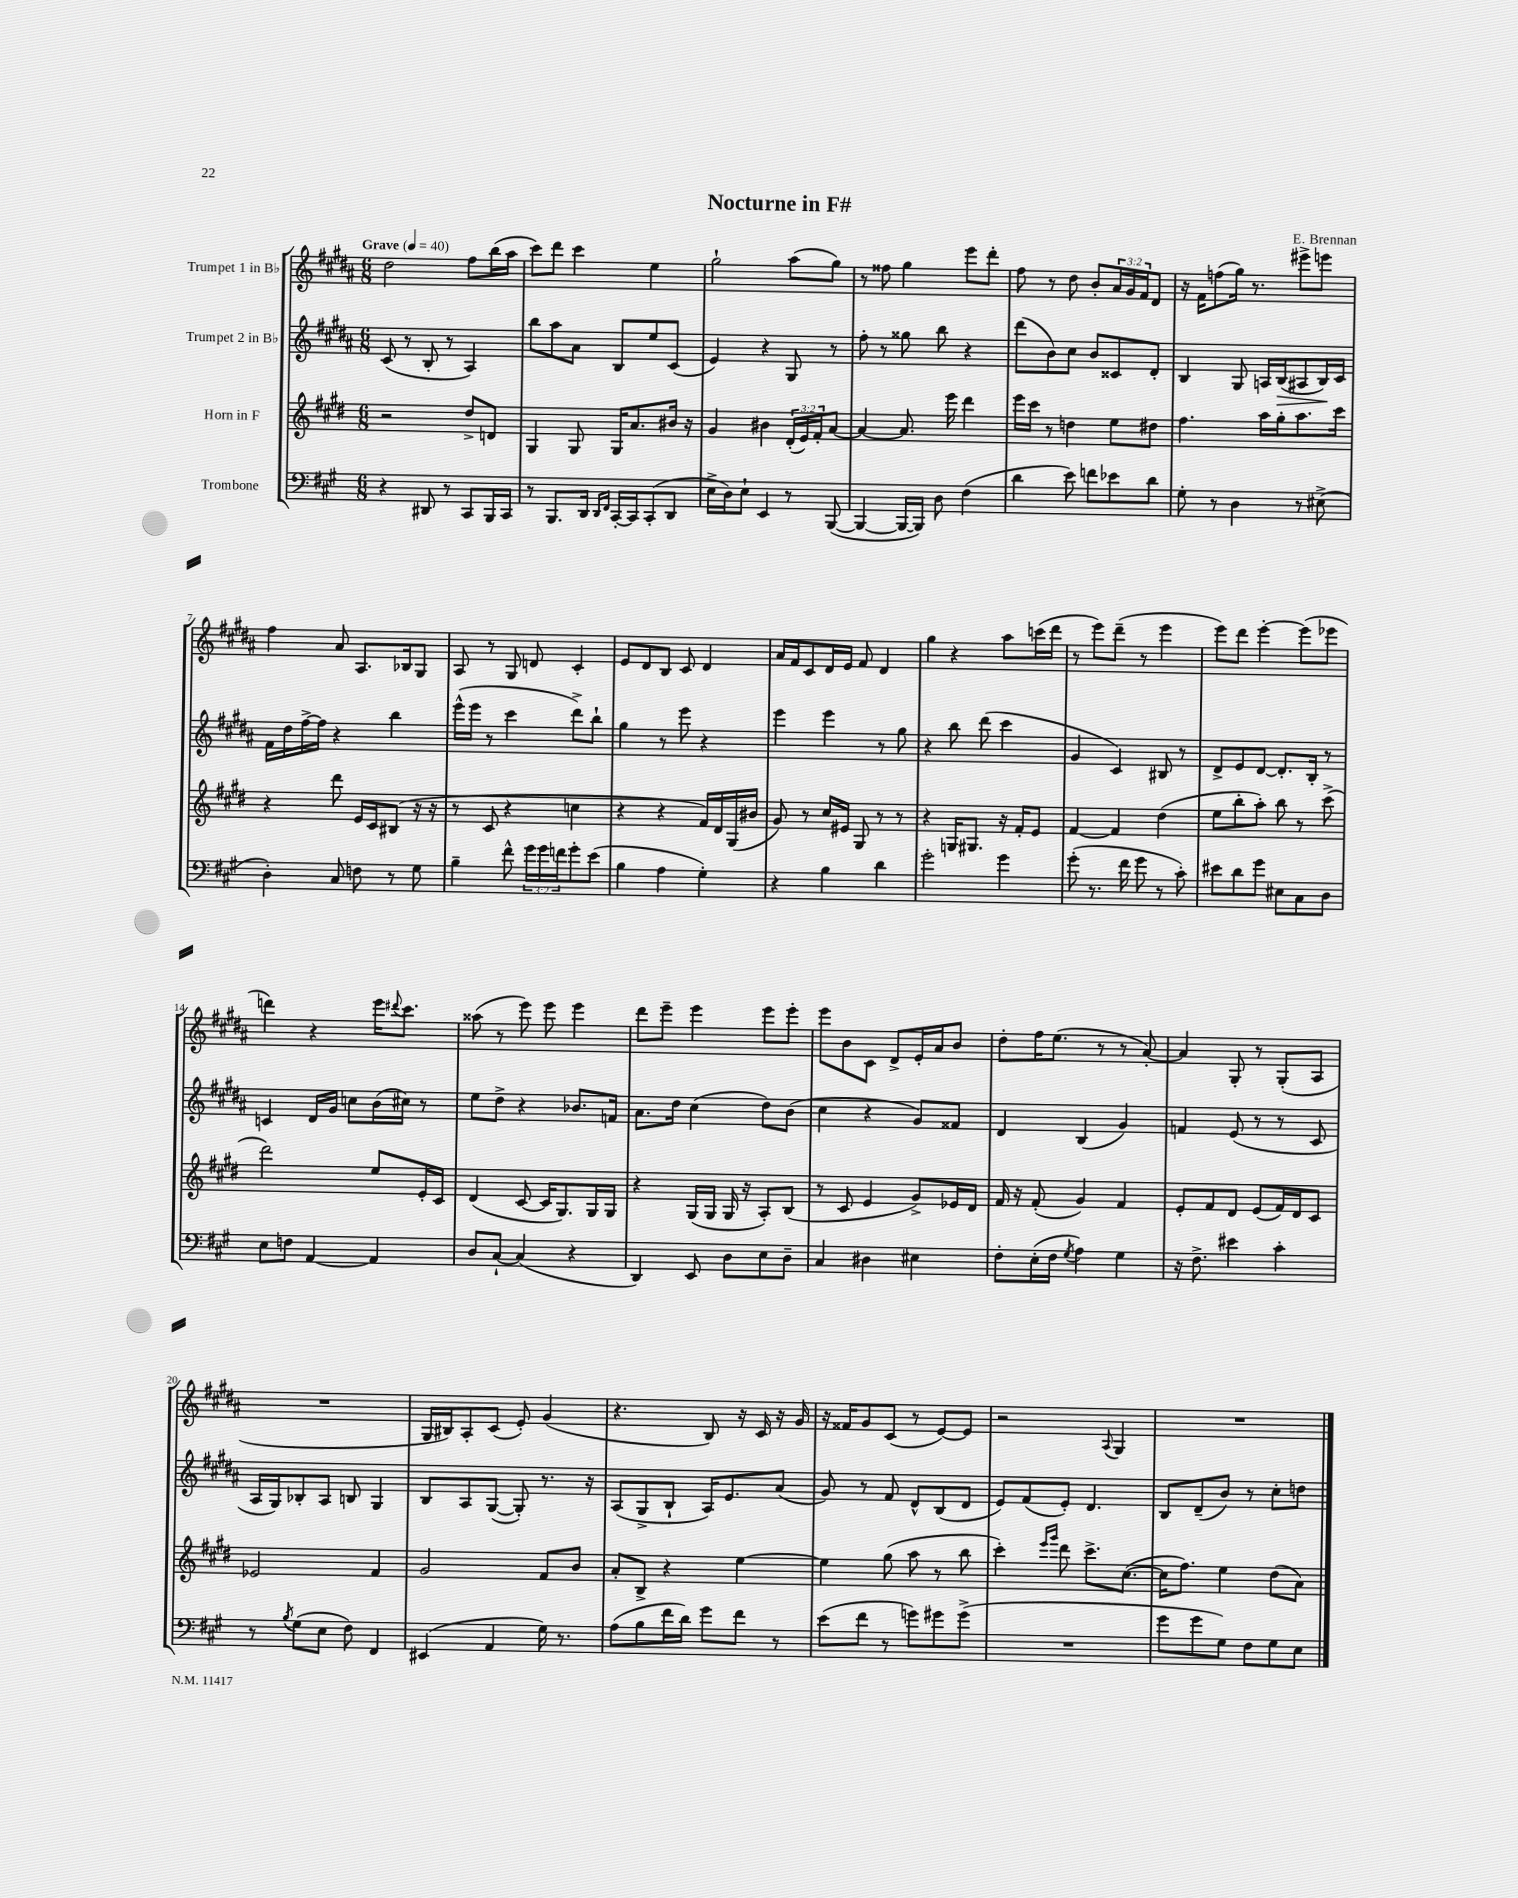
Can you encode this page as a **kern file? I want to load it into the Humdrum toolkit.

**kern	**kern	**kern	**kern
*staff4	*staff3	*staff2	*staff1
*clefF4	*clefG2	*clefG2	*clefG2
*k[f#c#g#]	*k[f#c#g#d#]	*k[f#c#g#d#a#]	*k[f#c#g#d#a#]
*M6/8	*M6/8	*M6/8	*M6/8
*MM40	*MM40	*MM40	*MM40
4r	2r	(8c#	2dd#
.	.	8r	.
8DD#	.	8B'	.
8r	.	8r	.
8CC#	8dd#^	4A#)	8ff#
16BBB	8d	.	(16bb
16CC#	.	.	16aa#
=	=	=	=
8r	4G#	8bb	8ccc#)
8.BBB	.	8aa#	8ddd#
.	8G#	8a#	4ccc#
16DD	.	.	.
16qqDD	.	.	.
16qqFF#	.	.	.
[16CC#'	16G#	8B	.
16CC#]	8.a	.	.
(8CC#'	.	8ee	4ee
8DD	16b#	(8c#	.
.	16r	.	.
=	=	=	=
16E^	4g#	4e)	2gg#`
16D)	.	.	.
8E`	.	.	.
4EE	4b#	4r	.
8r	(24d#'	8G#	(8aa#
.	24e)	.	.
.	24f#'	.	.
([8BBB	[8a	8r	8gg#)
=	=	=	=
4BBB_	4a_	8ff#'	8r
.	.	8r	8ff##
16BBB_	8.a]	8gg##	4gg#
16BBB])	.	.	.
8D	.	8bb	.
.	16eee	.	.
(4F#	4ddd#	4r	8eee
.	.	.	8ddd#'
=	=	=	=
4d	16eee	(8ddd#	8ff#
.	16ccc#	.	.
.	8r	8b)	8r
8e)	4dd	8cc#	8dd#
8f	.	8b	8b'
8e-	8ee	8c##	24a#
.	.	.	24g#
.	.	.	24f#
8d	8dd#	8d#'	8d#
=	=	=	=
8G#'	4.ff#	4B	16r
.	.	.	16f#
8r	.	.	(8ff
4D	.	8G#	16gg#)
.	.	.	8.r
.	16aa	16A	.
.	16gg#'	(16B	.
8r	8.aa	8A#	8eee#^
(8E#^	.	16B)	8eee
.	16ccc#	16c#	.
=	=	=	=
4D')	4r	16f#	4ff#
.	.	16dd#	.
.	.	[16ff#^	.
.	.	16ff#]	.
8C#	8ddd#	4r	8a#
8F	16e	.	8.A#
.	16c#	.	.
8r	(8B#	4bb	.
.	.	.	16B-
8G#	16r	.	8G#
.	16r	.	.
=	=	=	=
4B~	8r	(16eee^^	8A#
.	.	16eee	.
.	8c#	8r	8r
8f#^^	4r	4ccc#	8G#
24g#	.	.	8d
24g#	.	.	.
24f	.	.	.
8g#'	4cc	8ddd#^)	4c#'
(8e	.	8bb`	.
=	=	=	=
4B	4r	4gg#	8e
.	.	.	8d#
4A	4r	8r	8B
.	.	8eee	8c#
4G#')	16f#)	4r	4d#
.	16d#	.	.
.	(16G#	.	.
.	16b#	.	.
=	=	=	=
4r	8g#)	4eee	16a#
.	.	.	16f#
.	8r	.	8c#
4B	16cc#	4eee	16d#
.	16e#	.	16e
.	8G#	.	8f#
4d	8r	8r	4d#
.	8r	8gg#	.
=	=	=	=
2g#'	4r	4r	4gg#
.	16G	8bb	4r
.	8.G#	.	.
.	.	(8ddd#	.
4g#	16r	4ccc#	8aa#
.	16f#'	.	.
.	8e	.	(16ccc
.	.	.	16ddd#
=	=	=	=
(8g#'	[4f#	4g#	8r
8.r	.	.	8eee)
.	4f#]	4c#)	(8ddd#~
16f#	.	.	.
8g#	.	.	8r
8r	(4dd#	8B#	4eee
8c#')	.	8r	.
=	=	=	=
8e#	8ee	8d#^	8eee)
8d	8bb'	8e	8ddd#
8g#	8aa')	[8d#	[4eee'
8E#	8bb	8.d#']	.
8C#	8r	.	(8eee]
.	.	16B'	.
8D	(8ccc#^	8r	8eee-
=	=	=	=
8E	2ddd#)	4c	4ddd)
8F	.	.	.
[4AA	.	16d#	4r
.	.	16g#	.
.	.	8cc	.
4AA]	8ee	(16b	16eee
.	.	.	8qqddd#
.	.	16cc#)	8.ccc#
.	16e'	8r	.
.	16c#	.	.
=	=	=	=
8D	(4d#	8ee	(8aa##
[8C#`	.	8dd#^	8r
(4C#]	[8c#	4r	8eee)
.	16c#]	.	8eee
.	8.G#)	.	.
4r	.	8.b-	4eee
.	16G#	.	.
.	16G#	16f	.
=	=	=	=
4DD)	4r	8.a#	8ddd#
.	.	.	8eee~
.	.	16dd#	.
8EE	(16G#	(4cc#	4eee
.	16G#	.	.
8D	16G#	.	.
.	16r	.	.
8E	8A')	8dd#)	8eee
8D~	(8B	(8b	8eee'
=	=	=	=
4C#	8r	4cc#	8eee
.	8c#	.	8b
4D#	4e	4r	8c#
.	.	.	8d#^
4E#	8g#^)	8g#)	16e'
.	.	.	16a#
.	16e-	8f##	8b
.	16d#	.	.
=	=	=	=
8F#'	16f#	4d#	8dd#'
.	16r	.	.
(16E'	(8f#'	.	16ff#
16F#	.	.	(8.ee
8qG#	.	.	.
4A)	4g#)	(4B	.
.	.	.	8r
4G#	4f#	4g#)	8r
.	.	.	[8a#')
=	=	=	=
16r	8e'	4f	4a#]
8.F#^	.	.	.
.	8f#	.	.
4e#	8d#	(8e	8G#'
.	(8e	8r	8r
4c#'	16f#)	8r	(8G#'
.	16d#	.	.
.	8c#	8c#	8A#
=	=	=	=
8r	2e-	16A#	2.r
.	.	16G#)	.
8qB	.	.	.
(8G#	.	8B-'	.
8E	.	8A#	.
8F#)	.	8B	.
4FF#	4f#	4G#	.
=	=	=	=
(4EE#	2g#	8B	16G#
.	.	.	16B#)
.	.	8A#	8A#'
4AA	.	([8G#	(8c#
.	.	8G#'])	8e')
16G#)	8f#	8.r	(4g#
8.r	.	.	.
.	8b	.	.
.	.	16r	.
=	=	=	=
(8A	8a'	(8A#	4.r
8B	8B^	8G#^	.
16f#	4r	8B`	.
16d)	.	.	.
8g#	.	16A#)	8B)
.	.	8.e	.
8f#	[4ee	.	16r
.	.	.	16c#
8r	.	(8a#	16r
.	.	.	16g#
=	=	=	=
(8e	4ee]	8g#)	16r
.	.	.	16f##
8f#	.	8r	8g#
8r	(8gg#	8f#	(8c#
8g)	8aa	8d#^^	8r
8g#	8r	(8B	[8e)
(8g#^	8bb	8d#	8e]
=	=	=	=
2.r	4ccc#')	8e)	2r
.	.	(8f#	.
.	16qqeee	.	.
.	16qqggg#	.	.
.	8ddd#	8e')	.
.	8.ccc#^	4.d#	.
.	.	.	8qqA#
.	.	.	4G#
.	([8.cc#	.	.
=	=	=	=
8g#	16cc#]	8B	2.r
.	8.ff#)	.	.
8g#	.	(8d#~	.
8G#)	4ee	8b)	.
8F#	.	8r	.
8G#	(8dd#	8cc#'	.
8E	8a)	8dd	.
==	==	==	==
*-	*-	*-	*-
